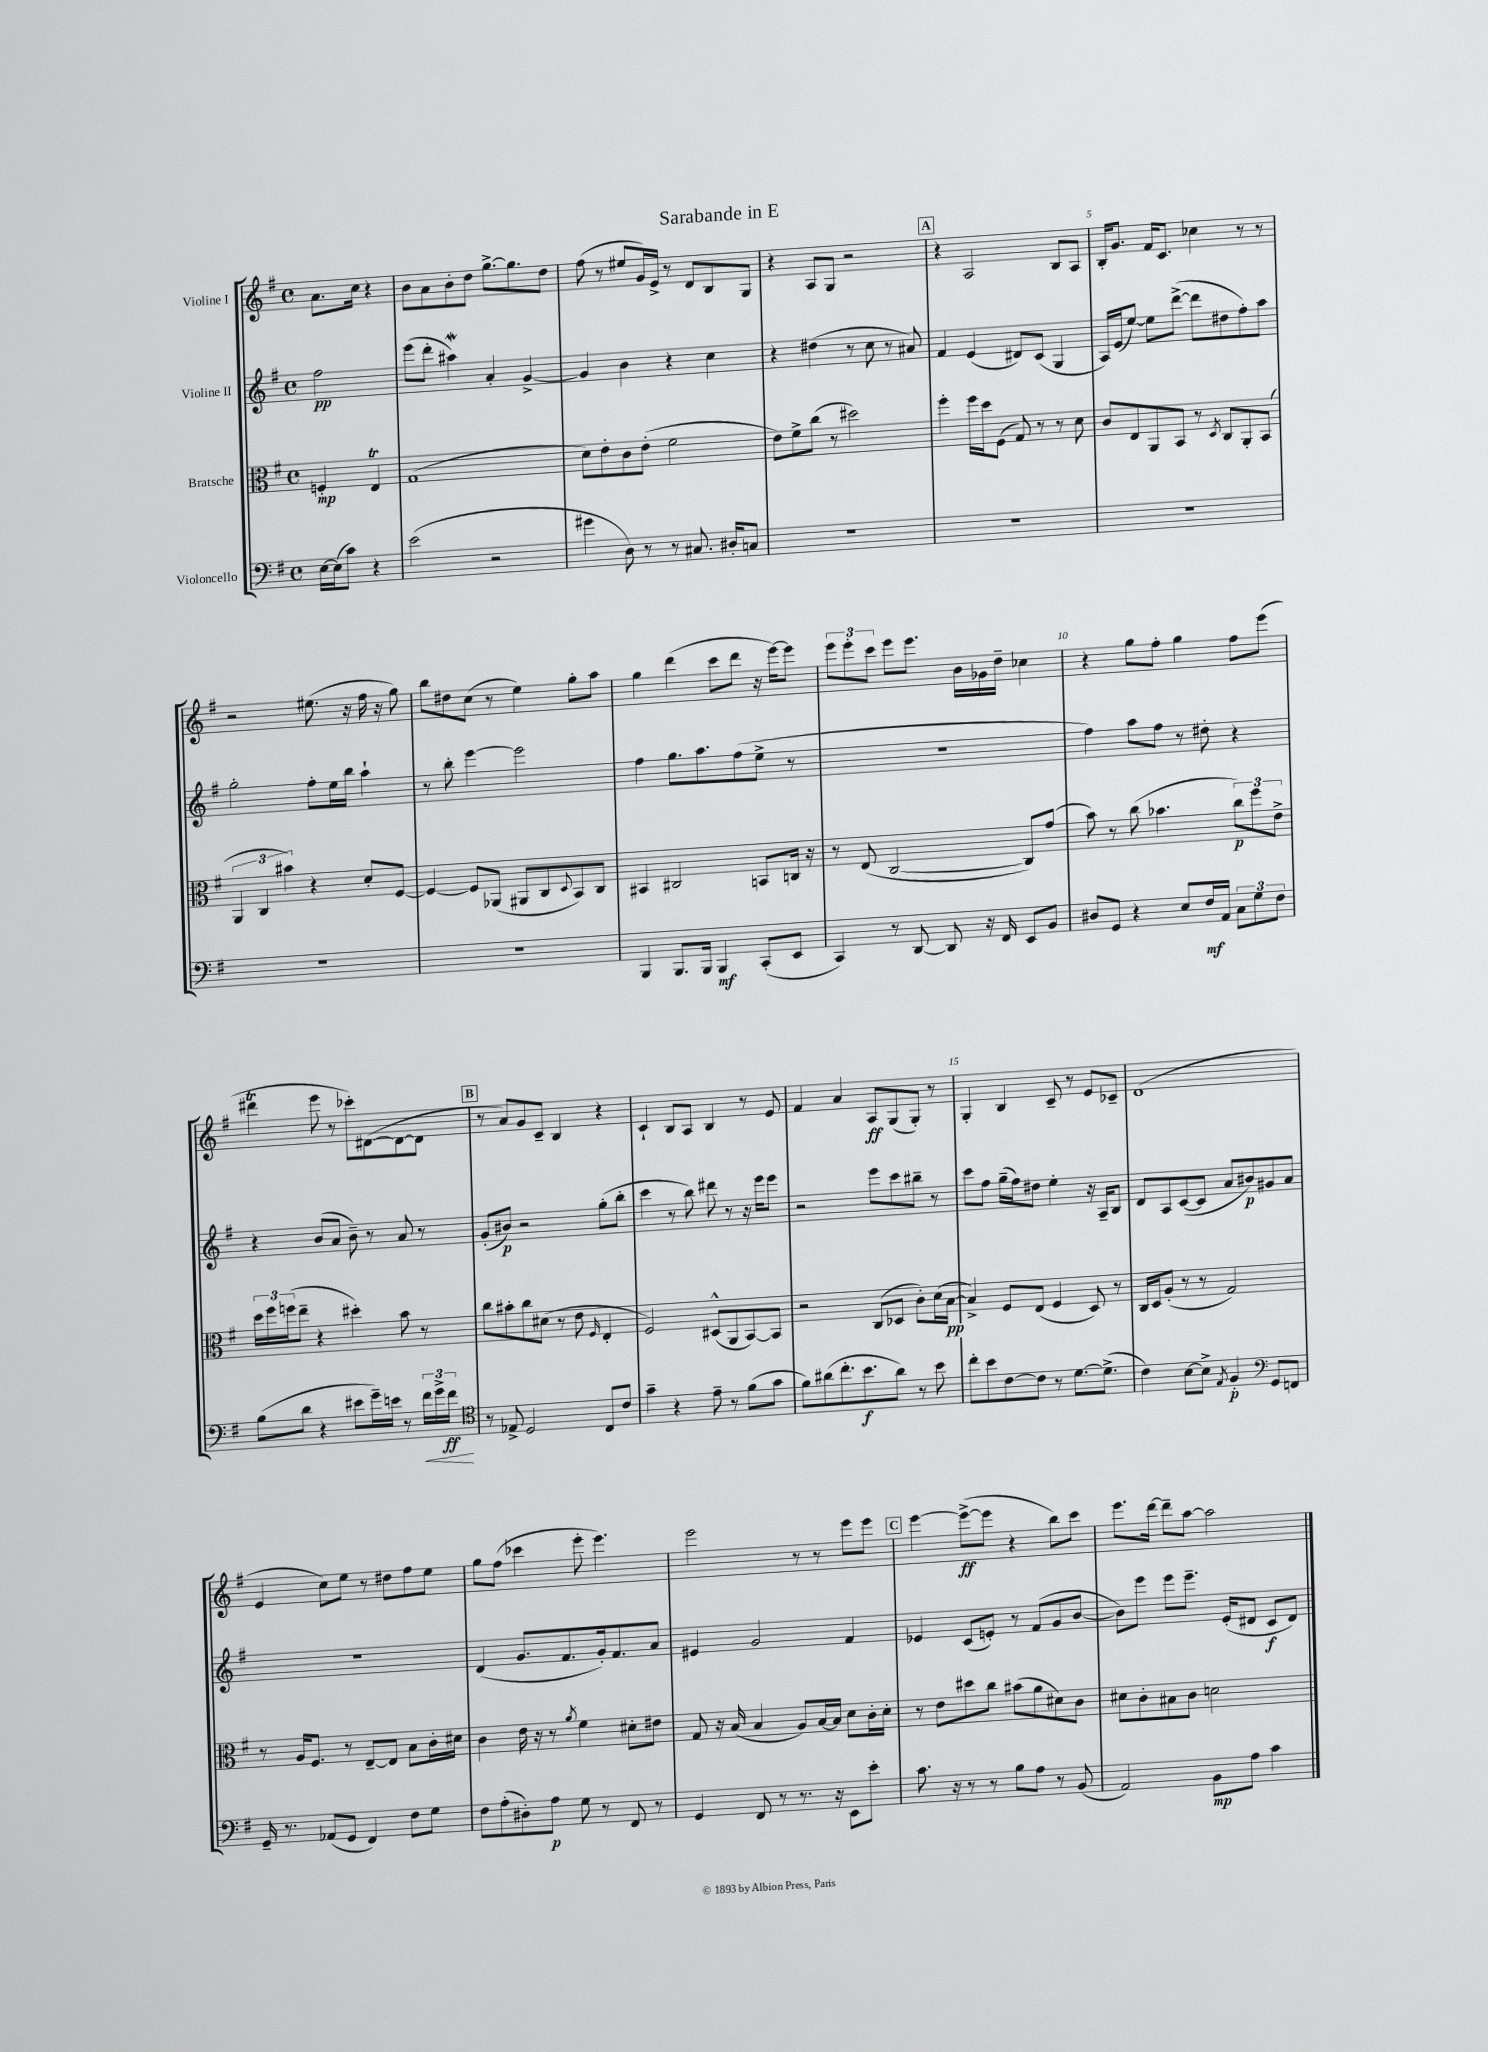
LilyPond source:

\header { title = "Sarabande in E" }
<<
\new StaffGroup <<
\new Staff = "s0" \with { instrumentName = "Violine I" } {
    \clef treble \key g \major \defaultTimeSignature \time 4/4 \partial 2
    a'8. c''16 r4 |
    b'8 a'8 b'8-. d''8 g''8.~-> g''8. d''8 |
    fis''8( r8 eis''8 g'16) e'16-> r8 d'8 b8 g8 |
    r4 a8 g8 r2 |
    \mark \markup { \box "A" } r4 a2 b8 a8 |
    b16-. g'8. fis'16 c'8. ces''4 r8 r8 |
    r2 eis''8.( r16 fis''16 r16 g''8) |
    b''8 dis''8 c''8( r8 e''4) g''8-. a''8 |
    g''4 d'''4( c'''8 d'''8 r16 e'''16~) e'''8 |
    \tuplet 3/2 { e'''8 e'''8-. c'''8 } e'''8 e'''8. b'16 ges'16 d''16-- ces''4 |
    r4 g''8 fis''8-. g''4 fis''8 e'''8( |
    dis'''4\trill e'''8 r8 ces'''8-.) dis'8~( dis'8~ dis'8 |
    \mark \markup { \box "B" } r8 a'8) g'8 c'8-- b4 r4 |
    c'4-! b8 a8 b4 r8 e'8 |
    fis'4 a'4 a8\ff g8( g8-.) r8 |
    g4-. b4 c'8-- r8 e'8 ces'8-- |
    d'1( |
    e'4 c''8) e''8 r8 dis''8 fis''8 e''8 |
    g''8 fis''8( ces'''4 e'''8-. e'''4.) |
    e'''2 r8 r8 e'''8 e'''8 |
    \mark \markup { \box "C" } e'''4~ e'''8~->\ff( e'''8 r4 b''8) c'''8 |
    e'''8. d'''16~ d'''8-- a''8~ a''2 \bar "|." |
}
\new Staff = "s1" \with { instrumentName = "Violine II" } {
    \clef treble \key g \major \defaultTimeSignature \time 4/4 \partial 2
    fis''2\pp |
    e'''8( d'''8-. ais''4\mordent) a'4-. g'4~-> |
    g'4 b'4 r4 c''4 |
    r4 dis''4( r8 c''8 r8 ais'8) |
    \mark \markup { \box "A" } fis'4 e'4( dis'8) c'8( g4 |
    a16) e'16( e''8~) e''8 d'''8~->( d'''8 dis''8 fis''8-.) a''8 |
    g''2-. fis''8-. e''16 b''16 a''4-! |
    r8 b''8-. e'''4~ e'''2 |
    fis''4 g''8. a''8. fis''8( e''8-> r8 |
    R1 |
    fis''4) a''8 fis''8 r8 dis''8-. r4 |
    r4 b'8( a'8 b'8--) r8 a'8 r8 |
    \mark \markup { \box "B" } g'8-.( bis'8\p) r2 g''8-.( b''8-. |
    c'''4 r8 b''8) dis'''8 r8 r16 e'''16 e'''8 |
    r2 e'''8 c'''8 bis''8-- r8 |
    c'''8 fis''8 g''16--( fis''16) dis''8 e''4-. r16 a16-- b8 |
    d'8 a8 c'8~( c'8 a'8 bis'8\p) gis'8 a'8 |
    r1 |
    d'4( g'8. fis'8. g'16-.) fis'8. a'8 |
    eis'4 g'2 fis'4 |
    \mark \markup { \box "C" } ees'4 c'8( e'8-.) r8 fis'8( g'8 b'8~ |
    b'8) e'''8 e'''8 e'''8.-- e'16-.( dis'8 c'8\f dis'8) \bar "|." |
}
\new Staff = "s2" \with { instrumentName = "Bratsche" } {
    \clef alto \key g \major \defaultTimeSignature \time 4/4 \partial 2
    f4-.\mp e4\trill |
    g1( |
    d'8) e'8-. c'8 e'8-.( fis'2 |
    e'8) fis'8-> c''8( r8 dis''2) |
    \mark \markup { \box "A" } fis''4-. fis''16 d''16 fis8( g8) r8 r8 d'8 |
    c'8 e8 a,8 b,8 r8 \acciaccatura { d8 } c8 a,8-. b,8( |
    \tuplet 3/2 { a,4 c4 bis'4) } r4 d'8-. fis8~ |
    fis4~ fis8 aes,8( ais,8 c8 \appoggiatura { d8 } b,8) c8 |
    bis,4 cis2 b,8 c16 r16 |
    r8 e8( c2~ c8) g'8( |
    b'8) r8 c''8( bes'4. \tuplet 3/2 { c''8\p) fis''8 e'8-> } |
    \tuplet 3/2 { d''16 fis''16 f''16( } e''8-- r4 dis''4-.) b'8 r8 |
    \mark \markup { \box "B" } c''8 bis'8-. c''8 dis'8( r8 e'8 \grace { fis16 } e4-. |
    fis2) dis8-^( a,8 b,8~) b,8 |
    r2 c8( des8 c'8-.) d'16( b16~\pp |
    b4->) fis8 e8( fis4 d8) r8 |
    c16 d16 a8-.( r8 r8 g2) |
    r8 a16 fis8. r8 e8~-- e8 b8 c'16-. dis'16 |
    c'4 e'16 r16 r8 \acciaccatura { a'8 } fis'4 dis'8-. eis'8 |
    g8 r16 b16( b4 a8) b16~ b16 d'8 c'16-. d'16-. |
    \mark \markup { \box "C" } r8 e'8 dis''8 c''8 bis'8( a'8 dis'8) c'8 |
    dis'8 c'8-. bis8 c'8 d'2 \bar "|." |
}
\new Staff = "s3" \with { instrumentName = "Violoncello" } {
    \clef bass \key g \major \defaultTimeSignature \time 4/4 \partial 2
    e16~ e16( c'8) r4 |
    e'2( r2 |
    gis'4 d8) r8 r8 cis8. dis16-. c8 |
    r1 |
    \mark \markup { \box "A" } R1 |
    R1 |
    R1 |
    R1 |
    b,,4 b,,8. b,,16 b,,4\mf c,8-.( e,8 |
    c,4) r8 d,8~ d,8 r16 fis,16 e,8 b,8 |
    dis8 g,8 r4 e8 fis16\mf a,16 \tuplet 3/2 { c8 g8 fis8 } |
    b8( d'8 r4 eis'8 g'16--) e'16 r8 \tuplet 3/2 { fis'16\< g'16-> fis'16\ff\! } |
    \mark \markup { \box "B" } \clef tenor r8 ees8-> d2 c8 c'8 |
    g'4-- r4 e'8-- r8 fis'8( g'8 |
    fis'8) ais'8( c''8.-. b'8.\f ais'8) r8 b'8 |
    c''8-. b'8 c'8~ c'8 r8 d'8.~ d'8.->( |
    c'4) b8~ b8-> \acciaccatura { e8 } fis4-.\p \clef bass g,8 f,8 |
    g,16-- r8. aes,8( g,8 fis,4) fis8 g8 |
    fis8 a8-.( dis8-.) a8\p g8 r8 fis,8 r8 |
    g,4 fis,8 r8 r8. r16 e,8 e'8-. |
    \mark \markup { \box "C" } c'8. r16 r8 r8 b8 a8 r8 b,8( |
    a,2) b,8\mp a8 c'4 \bar "|." |
}
>>
>>
\layout { \context { \Score \override BarNumber.break-visibility = ##(#f #t #t) barNumberVisibility = #(every-nth-bar-number-visible 5) } }
